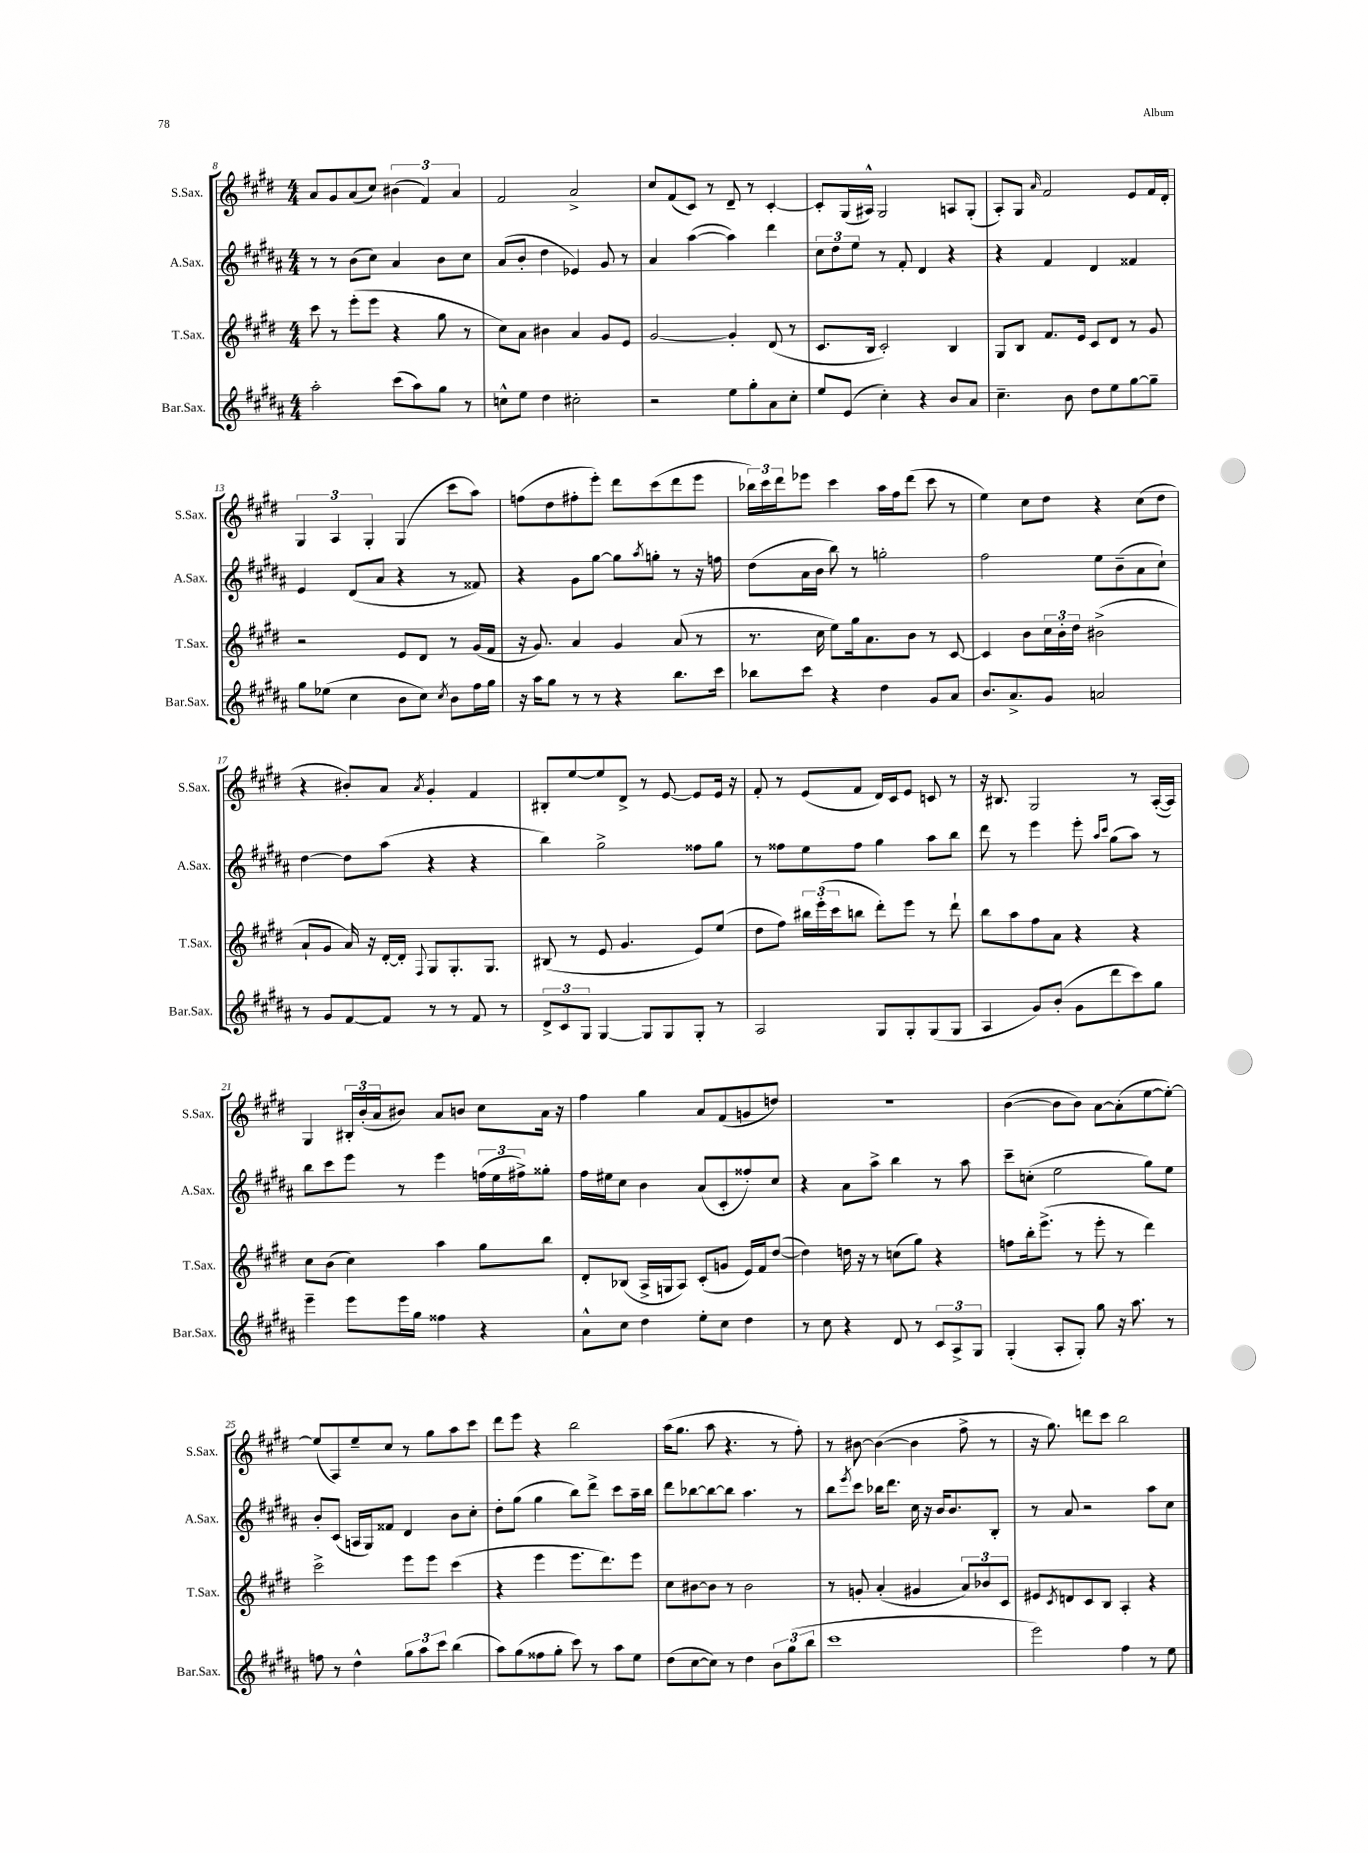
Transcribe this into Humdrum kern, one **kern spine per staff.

**kern	**kern	**kern	**kern
*staff4	*staff3	*staff2	*staff1
*clefG2	*clefG2	*clefG2	*clefG2
*k[f#c#g#d#a#]	*k[f#c#g#d#]	*k[f#c#g#d#a#]	*k[f#c#g#d#]
*M4/4	*M4/4	*M4/4	*M4/4
2aa#'	8ccc#	8r	8a
.	8r	8r	8g#
.	(8eee'	(8b	(8a
.	8eee	8cc#)	8cc#)
(8ccc#	4r	4a#	(6b#
8aa#)	.	.	.
.	.	.	6f#)
8gg#	8gg#	8b	.
.	.	.	6a
8r	8r	8cc#	.
=	=	=	=
8cc^^	8cc#)	(8a#	2f#
8ee	8a	8b'	.
4dd#	4b#	4dd#	.
2cc#'	4a	4e-)	2a^
.	8g#	8g#	.
.	8e	8r	.
=	=	=	=
2r	[2g#	4a#	8cc#
.	.	.	(8f#
.	.	([4aa#	8c#)
.	.	.	8r
8ee	4g#']	4aa#])	8d#~
8gg#'	.	.	8r
8a#	(8d#	4ddd#	[4c#'
8cc#'	8r	.	.
=	=	=	=
8ee	8.c#	12cc#	8c#']
.	.	12dd#	.
(8e	.	.	(16G#
.	.	12ee	.
.	16B	.	16A#^^)
4cc#')	2c#')	8r	2G#
.	.	8f#'	.
4r	.	4d#	.
8b	4B	4r	8A
8a#	.	.	(8G#'
=	=	=	=
4.cc#~	8G#	4r	8A')
.	8B	.	8G#
.	.	.	16qqa
.	8.f#	4f#	2f#
8b	.	.	.
.	16e	.	.
8dd#	8c#	4d#	.
8ee	8d#	.	.
[8gg#	8r	4f##	8e
8gg#~]	8g#	.	16f#
.	.	.	16d#'
=	=	=	=
8gg#	2r	4e	6G#
(8ee-	.	.	.
.	.	.	6A
4cc#	.	(8d#	.
.	.	.	6G#'
.	.	8a#	.
8b	8e	4r	(4G#
8cc#)	8d#	.	.
8qcc#	.	.	.
8b	8r	8r	8ccc#
16ff#	(16g#	8f##)	8aa)
16gg#	16f#	.	.
=	=	=	=
16r	16r	4r	(8ff
16aa#	8.g#)	.	.
8gg#	.	.	8dd#
8r	4a	8g#	8ff#'
8r	.	[8gg#	8eee')
4r	4g#	8gg#]	8ddd#
.	.	8qaa#	.
.	.	8gg'	(8ccc#
8.bb	(8a	8r	8ddd#
.	8r	16r	8eee
16ccc#	.	16ff	.
=	=	=	=
8bb-	8.r	(8dd#	24bb-)
.	.	.	24ccc#
.	.	.	24ddd#
8ccc#	.	16a#	8eee-
.	16cc#	16b	.
4r	8ee)	8bb)	4ccc#
.	16gg#	8r	.
.	8.a	.	.
4dd#	.	2gg'	16aa
.	.	.	16ff#
.	8b	.	(8ddd#
8g#	8r	.	8ccc#
8a#	[8c#	.	8r
=	=	=	=
8.b	4c#]	2ff#	4ee)
8.a#^	.	.	.
.	8b	.	8cc#
8g#	24cc#	.	8dd#
.	24b'	.	.
.	24dd#	.	.
2a	(2b#^	8ee	4r
.	.	(8b~	.
.	.	8a#	(8cc#
.	.	8cc#`)	8dd#
=	=	=	=
8r	8a`	[4dd#	4r
8g#	8g#	.	.
[8f#	16a)	8dd#]	8b#')
.	16r	.	.
8f#]	[16d#'	(8aa#	8a
.	16d#']	.	.
.	8qqF#	.	8qa
8r	8G#	4r	4g#'
8r	8.G#'	.	.
8f#	.	4r	4f#
.	8.G#	.	.
8r	.	.	.
=	=	=	=
12d#^	(8B#	4bb)	8B#'
12c#	.	.	.
.	8r	.	[8ee
12G#	.	.	.
[4G#	8e	2gg#^	8ee]
.	4.g#	.	8d#^
8G#]	.	.	8r
8G#	.	.	[8e
8G#'	8e)	8ff##	8e]
8r	(8ee	8gg#	16e
.	.	.	16r
=	=	=	=
2A#	8dd#	8r	8f#'
.	8ff#)	8ff##	8r
.	24bb#	8ee	(8e
.	(24eee'	.	.
.	24ccc#	.	.
.	8bb	8ff##	8f#
8G#	8ddd#')	4gg#	16d#)
.	.	.	16c#
8G#'	8eee	.	8e
(8G#	8r	8aa#	8c
8G#	8ddd#`	8bb	8r
=	=	=	=
4A#	8bb	8ddd#	16r
.	.	.	8.B#
.	8aa	8r	.
8g#)	8ff#	4eee	2G#
(8b'	8a	.	.
8g#	4r	8eee'	.
.	.	16qqaa#	.
.	.	16qqccc#	.
8ddd#	.	(8gg#	.
8ccc#)	4r	8aa#)	8r
8gg#	.	8r	([16A'
.	.	.	16A])
=	=	=	=
4eee~	8cc#	8bb	4G#
.	(8b	8ccc#	.
8eee	4cc#)	8eee	24B#'
.	.	.	(24b'
.	.	.	24a
16eee	.	8r	8b#)
16gg#	.	.	.
4ff##	4aa	4eee	8a
.	.	.	8b
4r	8gg#	(24ff	8cc#
.	.	24ee	.
.	.	24ff#^)	.
.	8bb	8gg##'	16a
.	.	.	16r
=	=	=	=
8a#^^	8d#'	16ff#	4ff#
.	.	16ee#	.
8cc#	(8B-	8cc#	.
4dd#	16A^	4b	4gg#
.	16G	.	.
.	8A)	.	.
8ee'	(8c#'	(8a#	8a
8cc#	8g	8c#'	(8f#
4dd#	16e)	8ff##')	8g
.	16f#	.	.
.	([8dd#	8cc#	8dd)
=	=	=	=
8r	4dd#])	4r	1r
8cc#	.	.	.
4r	16dd	8a#	.
.	16r	.	.
.	8r	8aa#^	.
8d#	(8cc	4bb	.
8r	8gg#)	.	.
12c#	4r	8r	.
12A#^	.	.	.
.	.	8aa#	.
12G#	.	.	.
=	=	=	=
(4G#'	8ff	8ccc#~	([4b
.	16bb'	(8cc'	.
.	(8.eee^	.	.
8A#'	.	2ee	8b]
8G#')	8r	.	8b)
8gg#	8eee'	.	[8a
16r	8r	.	(8a']
8.aa#	.	.	.
.	4ddd#)	8gg#)	[8ee
8r	.	8ee	8ee'_)
=	=	=	=
8ff	2ccc#^	8b'	(8ee]
8r	.	(8c#	8A)
4dd#^^	.	16A	8ee~
.	.	16G#)	.
.	.	8f##	8cc#
12gg#	8eee	4d#	8r
12aa#	.	.	.
.	8eee	.	8gg#
12ccc#	.	.	.
(4bb	(4ccc#	8b	8aa
.	.	8cc#'	8ccc#
=	=	=	=
8aa#)	4r	8dd#'	8ddd#
(8gg#	.	(8gg#	8eee
8ff##	4eee	4gg#	4r
8gg#'	.	.	.
8ccc#)	8.eee	8bb)	2bb
8r	.	8ddd#^	.
.	8.ddd#)	.	.
8aa#	.	8ccc#	.
8ee	8eee	16aa#~	.
.	.	16bb	.
=	=	=	=
(8dd#	8cc#	8ddd#	(16aa
.	.	.	8.gg#
[8cc#	[8b#	[8bb-	.
8cc#])	8b#]	8bb-_	8aa
8r	8r	8bb-]	4.r
4dd#	2b#	4.aa#	.
12b	.	.	8r
(12gg#	.	.	.
.	.	8r	8ff#')
12bb	.	.	.
=	=	=	=
1ccc#	8r	8bb	8r
.	.	8qeee	.
.	8g'	8ccc#	[8b#
.	(4a'	16bb-	(4b#_
.	.	8.ddd#	.
.	4g#	16cc#	4b#]
.	.	16r	.
.	.	16b	.
.	.	8.b	.
.	12a)	.	8ff#^
.	12b-	.	.
.	.	8B'	8r
.	12c#	.	.
=	=	=	=
2eee)	8e#	8r	16r
.	.	.	8.gg#)
.	8qc#	.	.
.	8d	8a#	.
.	8c#	2r	8ddd
.	8B	.	8ccc#
4ff#	4A'	.	2bb
8r	4r	8aa#	.
8ee	.	8cc#	.
==	==	==	==
*-	*-	*-	*-
